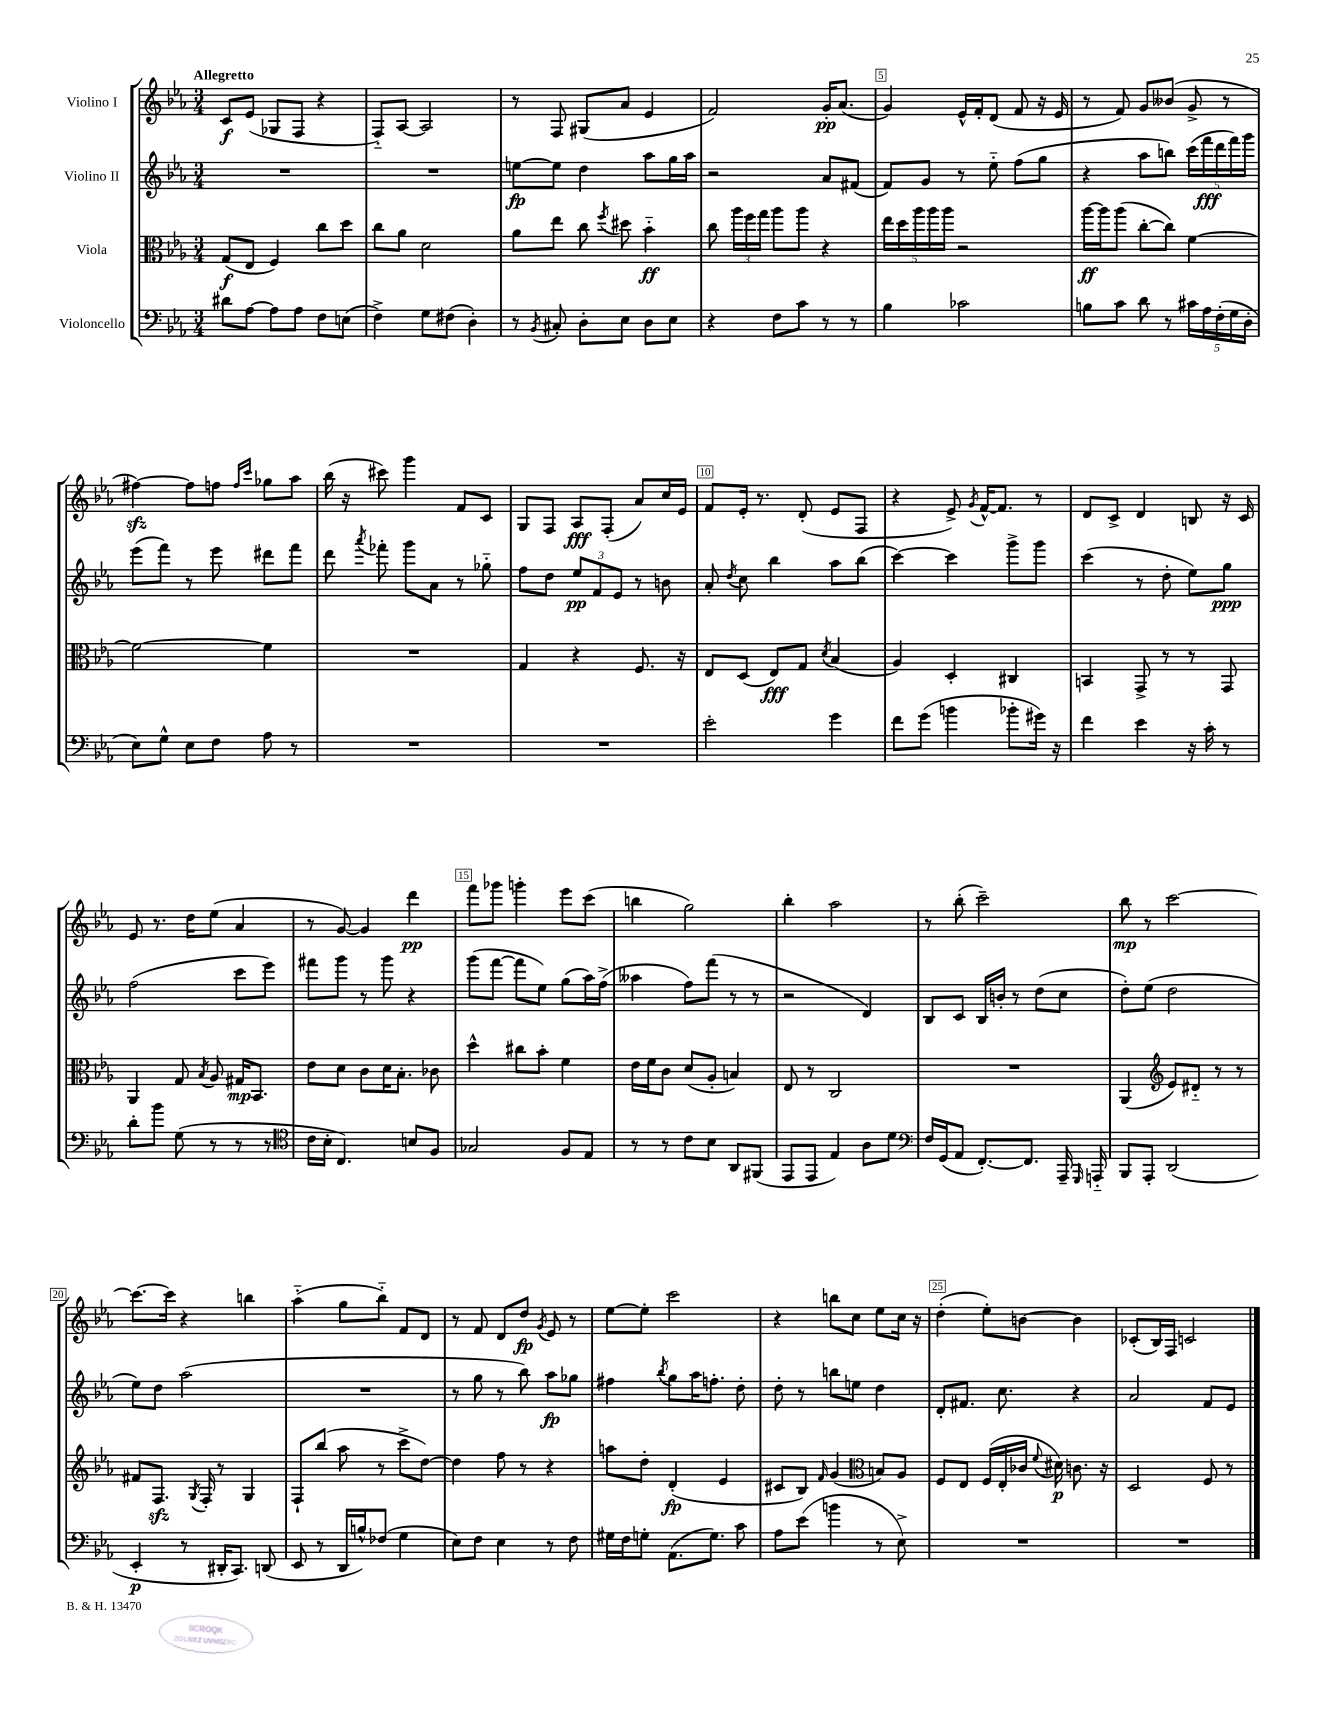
<<
\new StaffGroup <<
\new Staff = "s0" \with { instrumentName = "Violino I" } {
    \clef treble \key ees \major \numericTimeSignature \time 3/4 \tempo "Allegretto"
    \autoBeamOff c'8[\f ees'8]( ges8[ f8] r4 |
    f8[-_) aes8]~ aes2 |
    r8 f8 gis8[( aes'8] ees'4 |
    f'2) g'16[-.\pp aes'8.]( |
    g'4) ees'16[-^ f'16-. d'8]( f'8 r16 ees'16 |
    r8 f'8) g'8[ beses'8]( g'8-> r8 |
    fis''4~\sfz) fis''8[ f''8] \grace { f''16[ c'''16] } ges''8[ aes''8] |
    bes''16( r16 cis'''8) g'''4 f'8[ c'8] |
    g8[ f8] aes8[\fff f8]-.( aes'8[) c''16 ees'16] |
    f'8[ ees'16]-. r8. d'8-.( ees'8[ f8] |
    r4 ees'8->) \acciaccatura { g'8 } f'16[~-^ f'8.] r8 |
    d'8[ c'8]-> d'4 b8 r16 c'16 |
    ees'8 r8. d''16[ ees''8]( aes'4 |
    r8 g'8~) g'4 d'''4\pp |
    f'''8[ ges'''8] g'''4-. ees'''8[ c'''8]( |
    b''4 g''2) |
    bes''4-. aes''2 |
    r8 bes''8-.( c'''2--) |
    bes''8\mp r8 c'''2~ |
    c'''8.[~ c'''16] r4 b''4 |
    aes''4-_( g''8[ bes''8]-_) f'8[ d'8] |
    r8 f'8 d'8[ d''8]\fp \acciaccatura { g'8 } ees'8 r8 |
    ees''8[~ ees''8]-. c'''2 |
    r4 b''8[ c''8] ees''8[ c''16] r16 |
    d''4-.( ees''8[-.) b'8]~ b'4 |
    ces'8[-.( bes16) f16] c'2 \bar "|." |
}
\new Staff = "s1" \with { instrumentName = "Violino II" } {
    \clef treble \key ees \major \numericTimeSignature \time 3/4
    \autoBeamOff R2. |
    R2. |
    e''8[~\fp e''8] d''4 aes''8[ g''16 aes''16] |
    r2 aes'8[ fis'8]( |
    f'8[) g'8] r8 ees''8-_ f''8[( g''8] |
    r4 aes''8[ b''8]) \tuplet 5/4 { c'''16[( f'''16\fff d'''16 f'''16) g'''16] } |
    ees'''8[( f'''8]) r8 ees'''8 dis'''8[ f'''8] |
    d'''8 \acciaccatura { aes'''8 } fes'''8-. g'''8[ aes'8] r8 ges''8-_ |
    f''8[ d''8] \tuplet 3/2 { ees''8[\pp f'8 ees'8] } r8 b'8 |
    aes'8-. \acciaccatura { d''8 } c''8 bes''4 aes''8[ bes''8]( |
    c'''4~) c'''4 g'''8[-> g'''8] |
    c'''4( r8 d''8-. ees''8[) g''8]\ppp |
    f''2( c'''8[ ees'''8]) |
    fis'''8[ g'''8] r8 g'''8 r4 |
    g'''8[( f'''8]~ f'''8[ ees''8]) g''8[( aes''16) f''16]->( |
    aeses''4 f''8[) f'''8]( r8 r8 |
    r2 d'4) |
    bes8[ c'8] bes16[ b'16]-. r8 d''8[( c''8] |
    d''8[-.) ees''8]( d''2 |
    ees''8[) d''8] aes''2( |
    R2. |
    r8 g''8 r8 bes''8) aes''8[\fp ges''8] |
    fis''4 \acciaccatura { bes''8 } g''8[ aes''16 f''8.]-. d''8-. |
    d''8-. r8 b''8[ e''8] d''4 |
    d'8[-. fis'8.] c''8. r4 |
    aes'2 f'8[ ees'8] \bar "|." |
}
\new Staff = "s2" \with { instrumentName = "Viola" } {
    \clef alto \key ees \major \numericTimeSignature \time 3/4
    \autoBeamOff g8[\f( ees8] f4) c''8[ d''8] |
    c''8[ aes'8] d'2 |
    aes'8[ ees''8] c''8 \acciaccatura { f''8 } dis''8 bes'4-_\ff |
    c''8 \tuplet 3/2 { aes''16[ f''16 g''16] } aes''8[ aes''8] r4 |
    \tuplet 5/4 { ees''16[ d''16 aes''16 aes''16 aes''16] } r2 |
    aes''16[~\ff aes''16 aes''8]( c''8[~-. c''8]) f'4~ |
    f'2~ f'4 |
    R2. |
    g4 r4 f8. r16 |
    ees8[ d8]( ees8[\fff) g8] \acciaccatura { d'8 } bes4( |
    aes4) d4-. cis4 |
    b,4 g,8-> r8 r8 g,8 |
    aes,4 g8 \acciaccatura { bes8 } aes8 gis16[\mp bes,8.] |
    ees'8[ d'8] c'8[ d'16 bes8.]-. ces'8 |
    d''4-^ cis''8[ bes'8]-. f'4 |
    ees'16[ f'16 c'8] d'8[( aes8]-. b4) |
    ees8 r8 c2 |
    R2. |
    aes,4( \clef treble ees'8[) dis'8]-_ r8 r8 |
    fis'8[ f8.]\sfz \acciaccatura { g8 } f16-. r8 g4 |
    f8[-! bes''8]( aes''8 r8 c'''8[-> d''8]~) |
    d''4 f''8 r8 r4 |
    a''8[ d''8]-. d'4-.\fp( ees'4 |
    cis'8[ bes8]) \grace { f'16 } g'4( \clef alto b8[) aes8] |
    f8[ ees8] f16[( ees16-. ces'16] \appoggiatura { f'8 } dis'16\p) c'8. r16 |
    d2 f8 r8 \bar "|." |
}
\new Staff = "s3" \with { instrumentName = "Violoncello" } {
    \clef bass \key ees \major \numericTimeSignature \time 3/4
    \autoBeamOff dis'8[ aes8]~ aes8[ aes8] f8[ e8]( |
    f4->) g8[ fis8]( d4-.) |
    r8 \acciaccatura { bes,8 } cis8-. d8[-. ees8] d8[ ees8] |
    r4 f8[ c'8] r8 r8 |
    bes4 ces'2 |
    b8[ c'8] d'8 r8 \tuplet 5/4 { cis'16[ aes16 f16-.( g16 d16]-. } |
    ees8[) g8]-^ ees8[ f8] aes8 r8 |
    R2. |
    R2. |
    ees'2-. g'4 |
    f'8[ g'8]( b'4 bes'8[-. gis'16]) r16 |
    f'4 ees'4 r16 c'16-. r8 |
    d'8[-. bes'8] g8( r8 r8 r8 |
    \clef tenor c'16[ bes16]-. c4.) b8[ f8] |
    ges2 f8[ ees8] |
    r8 r8 c'8[ bes8] aes,8[ fis,8]( |
    ees,8[ ees,8] ees4) aes8[ d'8] |
    \clef bass f16[ g,16( aes,8] f,8.[~-.) f,8.] aes,,16-- \grace { g,,16 } a,,16-_ |
    bes,,8[ aes,,8]-. d,2( |
    ees,4-.\p r8 dis,16[-. c,8.]) d,8( |
    ees,8 r8 d,16[ b16-^) fes8]( g4 |
    ees8[) f8] ees4 r8 f8 |
    gis16[ f16 g8]-. aes,8.[( g8.]) c'8 |
    aes8[ ees'8]( b'4 r8 ees8->) |
    R2. |
    R2. \bar "|." |
}
>>
>>
\layout { \context { \Score \override BarNumber.break-visibility = ##(#f #t #t) barNumberVisibility = #(every-nth-bar-number-visible 5) \override BarNumber.stencil = #(make-stencil-boxer 0.1 0.3 ly:text-interface::print) } }
